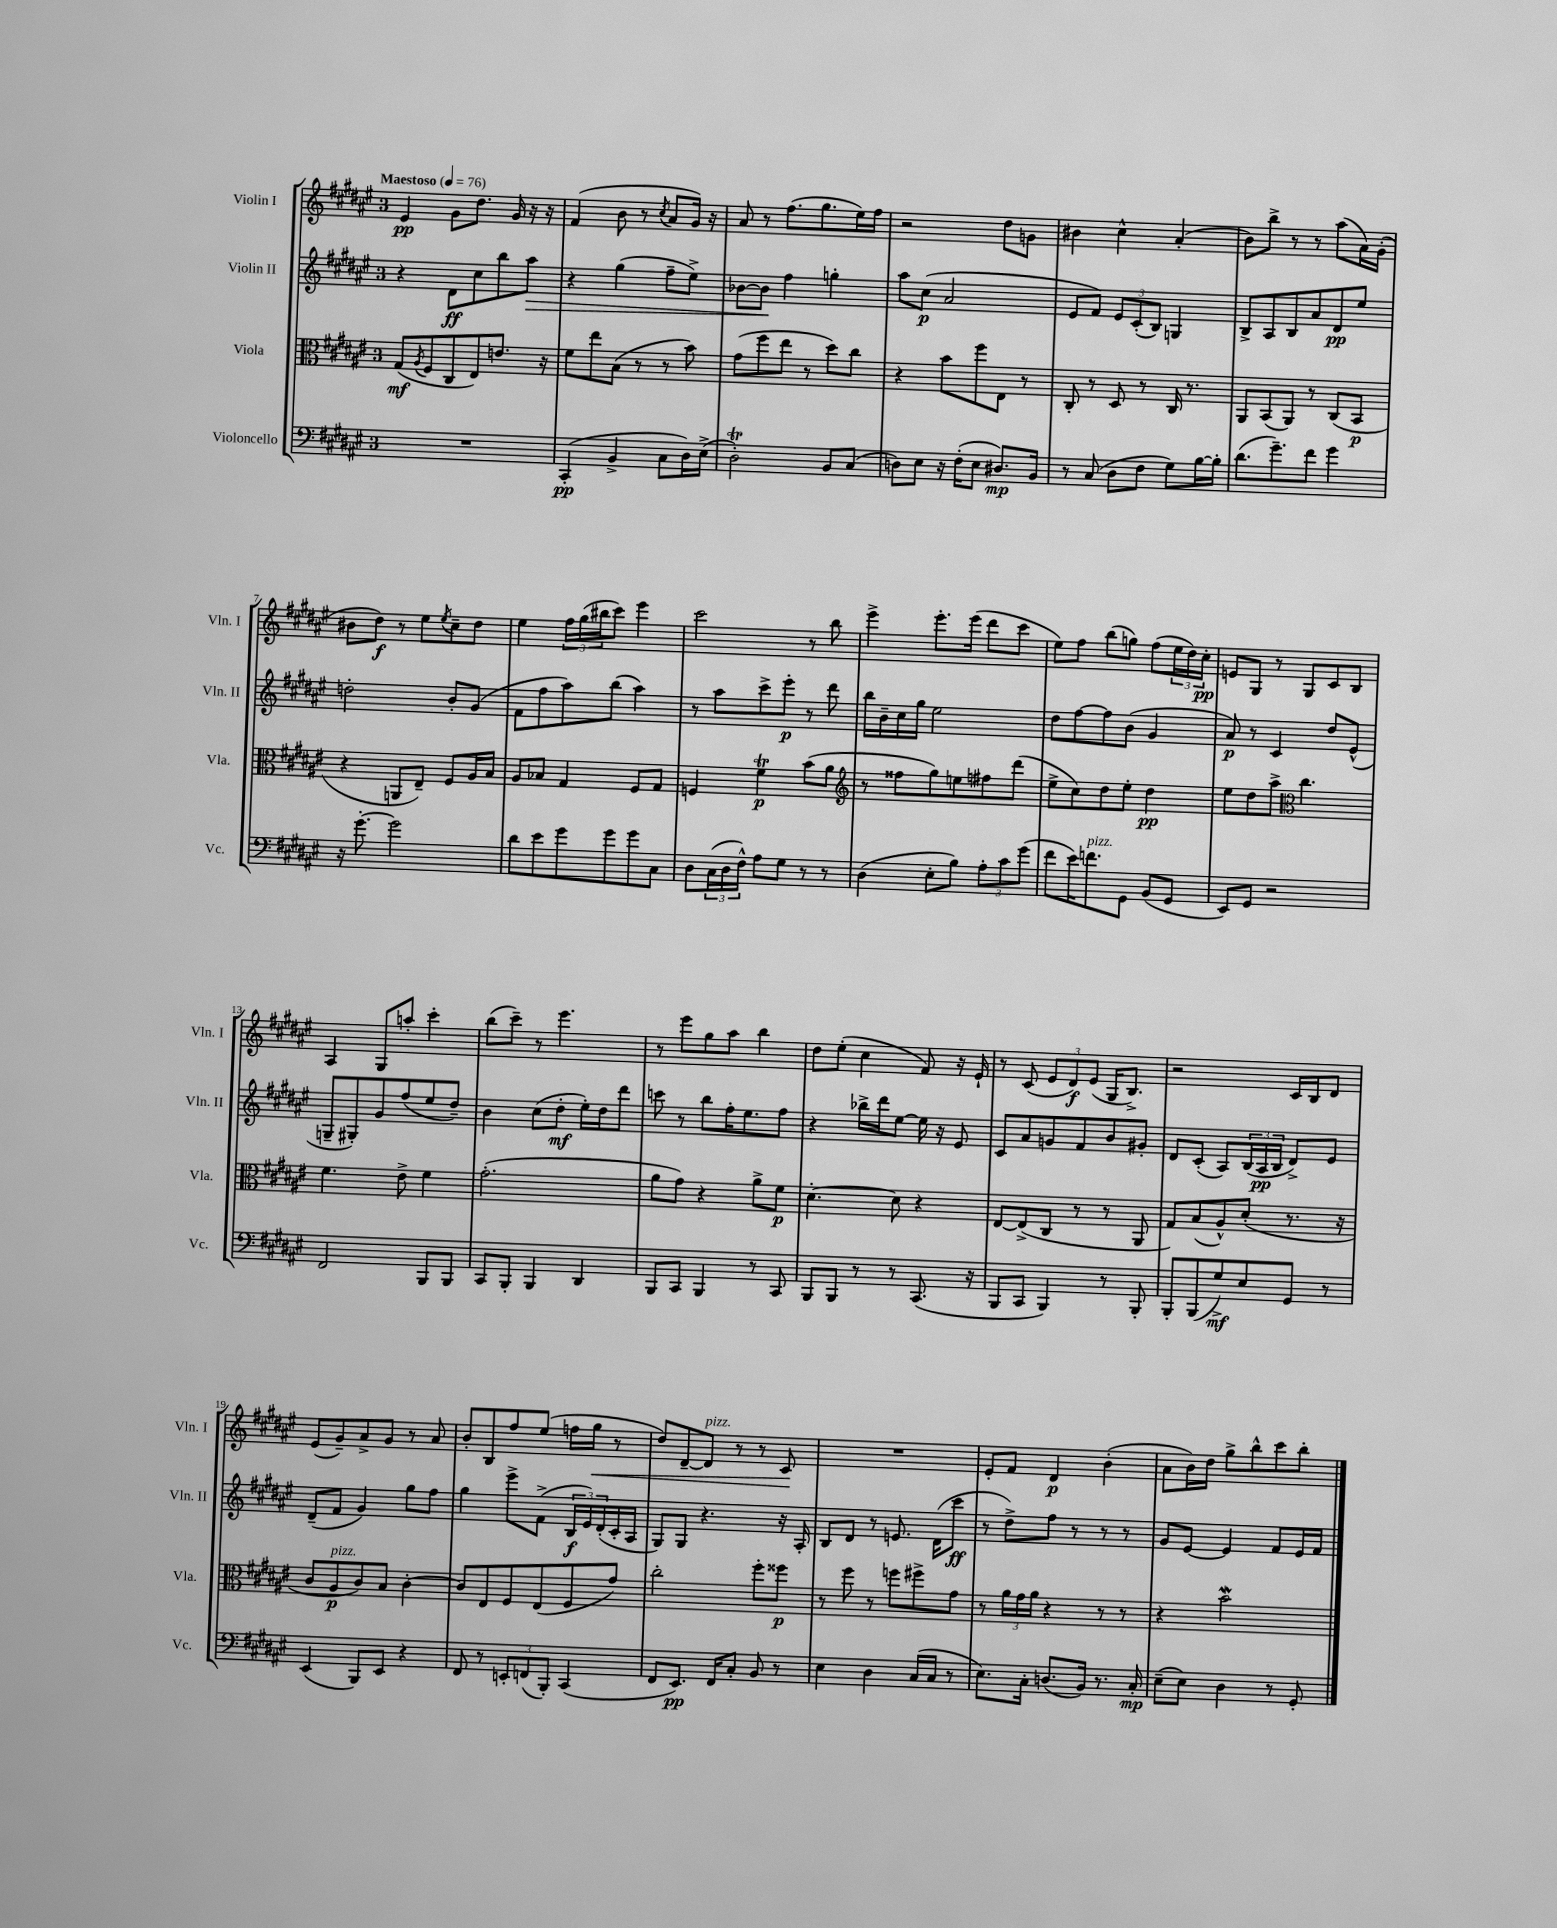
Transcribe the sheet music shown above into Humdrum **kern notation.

**kern	**kern	**kern	**kern
*staff4	*staff3	*staff2	*staff1
*clefF4	*clefC3	*clefG2	*clefG2
*k[f#c#g#d#a#e#]	*k[f#c#g#d#a#e#]	*k[f#c#g#d#a#e#]	*k[f#c#g#d#a#e#]
*M3/4	*M3/4	*M3/4	*M3/4
*MM76	*MM76	*MM76	*MM76
2.r	(8G#	4r	4e#
.	8qA#	.	.
.	8F#	.	.
.	8C#	8d#	8g#
.	8E#)	8cc#	8.dd#
.	8.e	8bb	.
.	.	.	16g#
.	.	8aa#	16r
.	16r	.	16r
=	=	=	=
(4CC#'	8f#	4r	(4f#
.	8ee#	.	.
4BB^	(8B	(4gg#	8b
.	8r	.	8r
.	.	.	8qcc#
8C#	8r	8ff#~	8a#
16D#)	8b)	8ee#^)	16g#)
(16E#^	.	.	16r
=	=	=	=
2D#')	(8g#	[8b-	8a#
.	8ff#	8b-]	8r
.	8ee#	4ff#	(8.ff#
.	8r	.	.
.	.	.	8.gg#
8BB	8dd#)	4gg'	.
(8C#	8cc#	.	16ee#)
.	.	.	16ff#
=	=	=	=
8D)	4r	8aa#	2r
8E#	.	(8cc#	.
16r	8b	2a#	.
(16F#'	.	.	.
8E#	8ff#	.	.
8.D#)	8E#	.	8dd#
.	8r	.	8g
16BB	.	.	.
=	=	=	=
8r	8C#'	8e#	4b#
(8C#	8r	8f#)	.
8D#	8D#	12e#	4cc#^^
.	.	(12c#'	.
8F#	8r	.	.
.	.	12B)	.
8G#)	16C#	4G	(4a#'
.	8.r	.	.
[16B	.	.	.
16B']	.	.	.
=	=	=	=
(8.d#	8AA#	8B^	8b)
.	(8BB	8A#	8bb^
8.g#~)	.	.	.
.	8AA#)	8B	8r
8f#	8r	8a#	8r
4g#	(8C#	8d#	(8aa#
.	8BB	8ee#	16a#)
.	.	.	(16g#'
=	=	=	=
16r	4r	2dd'	8b#
[8.g#'	.	.	.
.	.	.	8dd#)
2g#]	8AA	.	8r
.	8E#~)	.	8ee#
.	.	.	8qee#
.	8F#	8b'	8cc#~
.	16A#	(8g#	8dd#
.	16B	.	.
=	=	=	=
8d#	8A#	8f#	4ee#
8e#	8B-	8ff#	.
8g#	4G#	8aa#)	24ff#
.	.	.	(24gg#
.	.	.	24bb#
8g#	.	(8bb	8ccc#)
8g#	8F#	4aa#)	4eee#
8C#	8G#	.	.
=	=	=	=
8D#	4F	8r	2ccc#
(24C#	.	8aa#	.
24D#	.	.	.
24F#^^)	.	.	.
8A#	4f#	8ccc#^	.
8G#	.	8eee#'	.
8r	(8b	8r	8r
8r	8a#	8ddd#	8bb
=	=	=	=
*	*clefG2	*	*
(4D#	8r	16bb	4eee#^
.	.	16b~	.
.	8ff##	16cc#	.
.	.	16gg#	.
8E#'	8gg#)	2ee#	8.eee#'
8B)	8ee	.	.
.	.	.	(16eee#
12A#'	8ff#	.	8ddd#
12c#	.	.	.
.	(8ddd#	.	8ccc#
(12g#	.	.	.
=	=	=	=
8f#	8ee#^	8dd#	8ee#)
16e#)	8cc#)	[8ff#	8ff#
8.f	.	.	.
.	8dd#	8ff#]	(8bb
8GG#	8ee#'	(8b	8gg)
(8BB	4dd#	4g#	(8ff#
8GG#	.	.	24ee#
.	.	.	24dd#)
.	.	.	24cc#'
=	=	=	=
8EE#)	8ee#	8a#)	8e
8GG#	8dd#	8r	8G#
2r	8aa#^	4c#	8r
*	*clefC3	*	*
.	4.cc#	.	8G#
.	.	8dd#	8c#
.	.	(8e#^^	8B
=	=	=	=
2FF#	4.f#	8G~	4A#
.	.	8G#')	.
.	.	8g#	8G#
.	8e#^	(8ff#	8aa'
8BBB	4f#	8ee#	4ccc#'
8BBB	.	8dd#~)	.
=	=	=	=
8CC#	(2.g#'	4b	(8bb
8BBB'	.	.	8ccc#~)
4BBB	.	(8cc#	8r
.	.	8dd#'	4.eee#
4DD#	.	16ee#')	.
.	.	16dd#	.
.	.	8ddd#	.
=	=	=	=
8BBB	8a#	8ccc	8r
8CC#	8g#)	8r	8eee#
4BBB	4r	8bb	8gg#
.	.	16ff#'	8aa#
.	.	8.ee#	.
8r	8a#^	.	4bb
8CC#	8f#	8ff#	.
=	=	=	=
8BBB	[4.d#'	4r	8dd#
8BBB	.	.	(8ee#'
8r	.	16bb-^	4cc#
.	.	16ddd#	.
8r	8d#]	[8ee#	.
(8.CC#	4r	16ee#]	8f#)
.	.	16r	.
.	.	8e#	16r
16r	.	.	16e#`
=	=	=	=
8BBB	[8E#	8c#	8r
8CC#	(8E#^]	8a#	(8c#
4BBB)	8C#	8g	12e#
.	.	.	12d#)
.	8r	8f#	.
.	.	.	(12e#
8r	8r	8b	16G#
.	.	.	8.B^)
8BBB'	8AA#	8g#'	.
=	=	=	=
8BBB'	8G#)	8d#	2r
(8BBB	(8B	(8c#'	.
8G#^)	8A#^^)	8A#)	.
8E#	(8d#'	(24B	.
.	.	24A#	.
.	.	24B	.
8GG#	8.r	8d#^)	16c#
.	.	.	16B
8r	.	8e#	8d#
.	16r	.	.
=	=	=	=
(4EE#	8c#	(8d#~	(8e#
.	8A#	8f#	8g#~)
8BBB)	8c#)	4g#)	8a#^
8EE#	8B	.	8g#
4r	[4c#'	8gg#	8r
.	.	8ff#	8a#
=	=	=	=
8FF#	8c#]	4gg#	8b'
8r	8E#	.	8B
12EE'	8F#	8eee#^	8ff#
(12FF	.	.	.
.	(8E#	(8f#^	(8ee#
12BBB')	.	.	.
(4CC#	8F#	24B	16ff
.	.	24e#)	.
.	.	.	16gg#
.	.	(24d#'	.
.	8g#)	16c#'	8r
.	.	16A#	.
=	=	=	=
8FF#	2cc#'	8G#)	8dd#)
8.EE#)	.	8G#	[8d#~
.	.	4.r	8d#]
16FF#	.	.	.
8C#'	.	.	8r
8BB	8ff#'	.	8r
8r	8ff##	16r	8c#
.	.	16A#'	.
=	=	=	=
4E#	8r	8B	2.r
.	8ff#	8d#	.
4D#	8r	8r	.
.	8ff	8.e	.
(16C#	8ff#^	.	.
16C#	.	(16d#	.
8r	8g#	8ccc#	.
=	=	=	=
8.E#)	8r	8r	8e#'
.	24a#	8dd#^)	8f#
.	24g#	.	.
16C#'	.	.	.
.	24a#	.	.
(8.D	4r	8ff#	4d#
.	.	8r	.
16BB)	.	.	.
8.r	8r	8r	(4b'
.	8r	8r	.
16C#'	.	.	.
=	=	=	=
(8E#~	4r	8g#	8a#
8E#)	.	[8e#	16b)
.	.	.	16dd#
4D#	2b	4e#]	8gg#^
.	.	.	8bb^^
8r	.	8f#	8ccc#
8GG#'	.	16e#	8bb'
.	.	16f#	.
==	==	==	==
*-	*-	*-	*-
